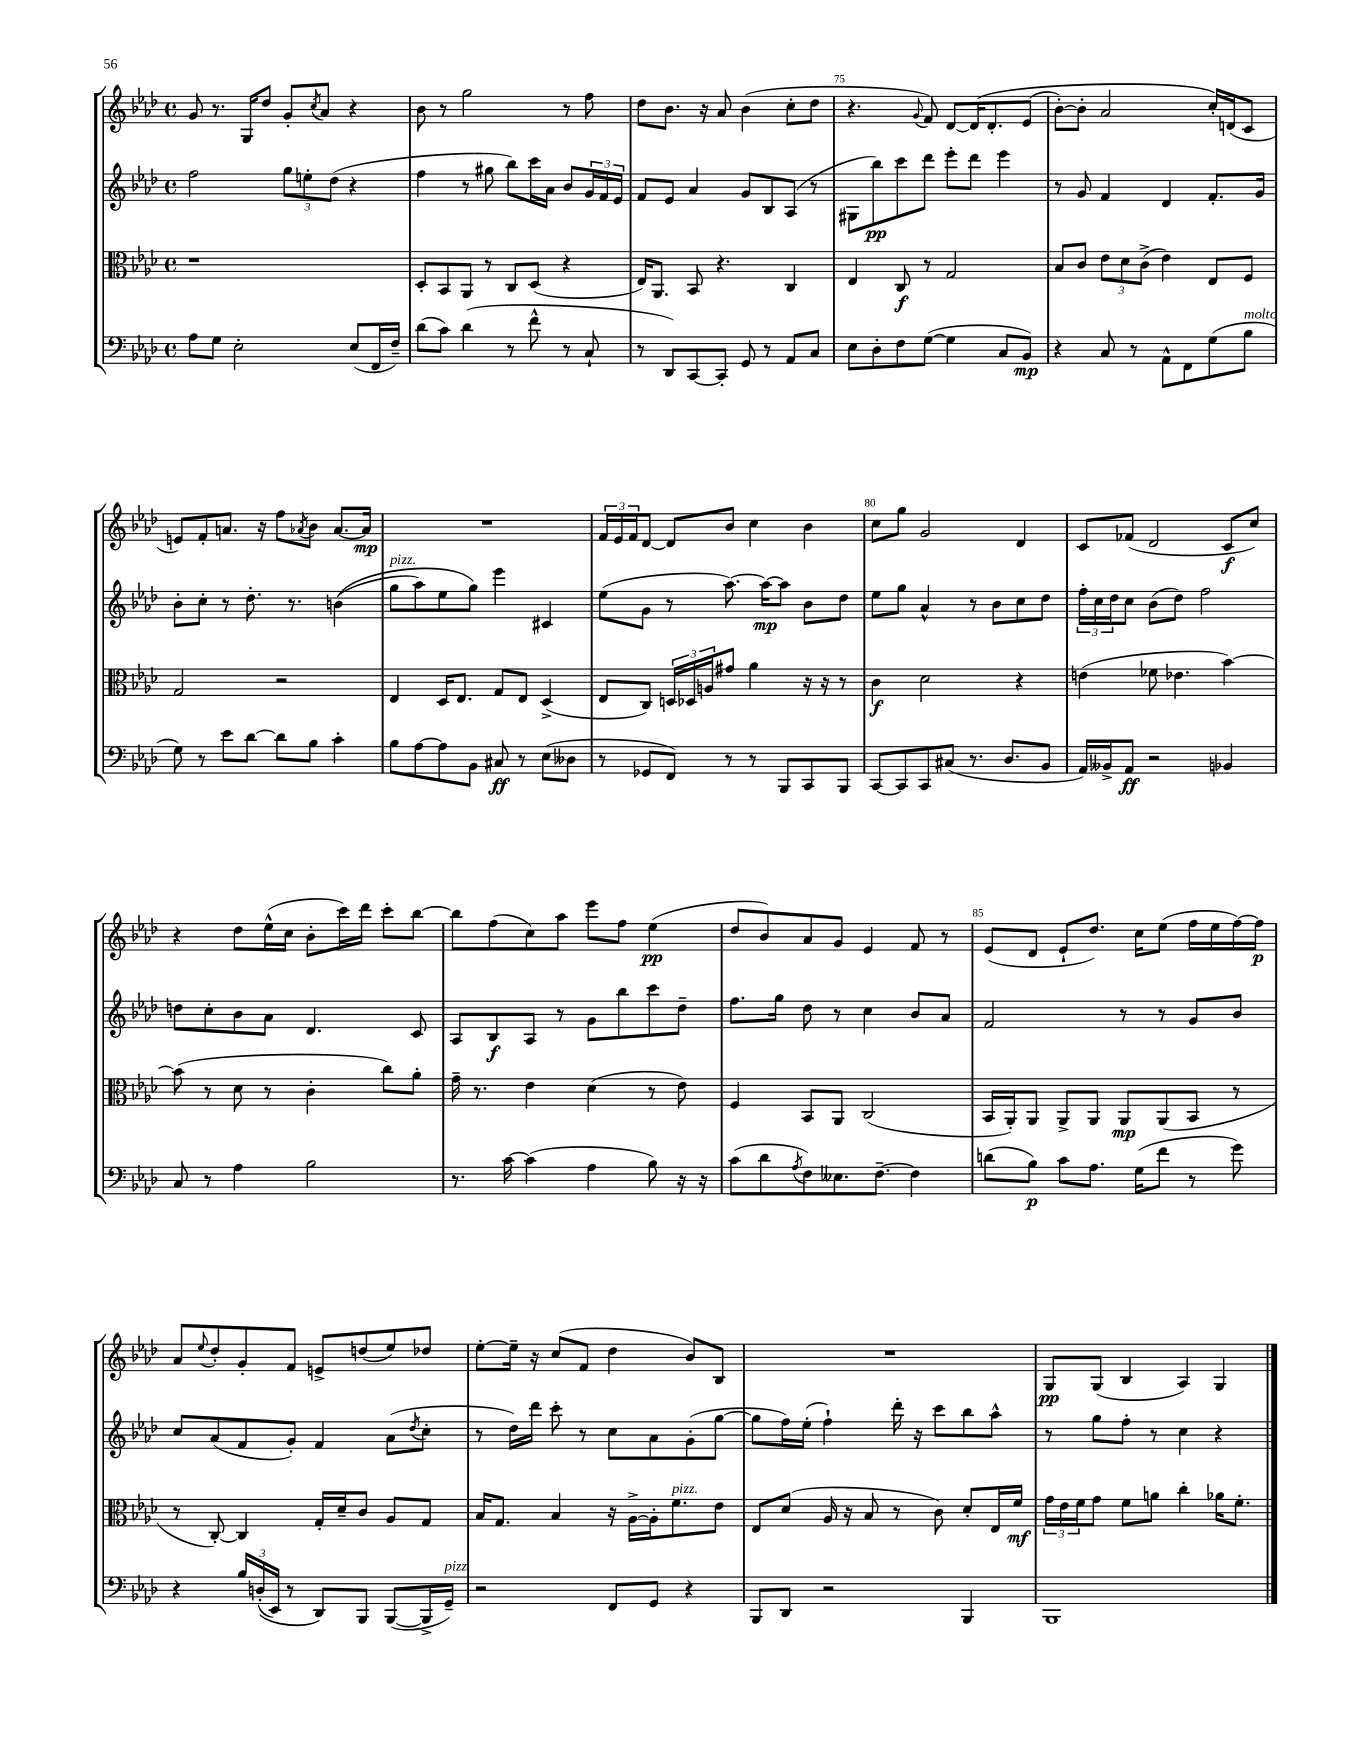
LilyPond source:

<<
\new StaffGroup <<
\new Staff = "s0" {
    \clef treble \key aes \major \defaultTimeSignature \time 4/4
    g'8 r8. g16 des''8 g'8-. \acciaccatura { c''8 } aes'8 r4 |
    bes'8 r8 g''2 r8 f''8 |
    des''8 bes'8. r16 aes'8 bes'4( c''8-. des''8 |
    r4. \appoggiatura { g'8 } f'8) des'8~ des'16\( des'8.-. ees'8( |
    bes'8~-.) bes'8-. aes'2 c''16-.\) d'16( c'8 |
    e'8) f'8-. a'8. r16 f''8 \acciaccatura { aes'8 } bes'8 aes'8.~ aes'16\mp |
    R1 |
    \tuplet 3/2 { f'16 ees'16 f'16 } des'8~ des'8 bes'8 c''4 bes'4 |
    c''8 g''8 g'2 des'4 |
    c'8 fes'8( des'2 c'8\f c''8) |
    r4 des''8 ees''16-^( c''16 bes'8-. c'''16) des'''16 c'''8-. bes''8~ |
    bes''8 f''8( c''8) aes''8 ees'''8 f''8 ees''4\pp( |
    des''8 bes'8) aes'8 g'8 ees'4 f'8 r8 |
    ees'8( des'8 ees'8-! des''8.) c''16 ees''8( f''16 ees''16 f''16~) f''16\p |
    aes'8 \appoggiatura { ees''8 } des''8-. g'8-. f'8 e'8-> d''8( ees''8) des''8 |
    ees''8~-. ees''16-- r16 c''8( f'8 des''4 bes'8) bes8 |
    R1 |
    g8\pp g8( bes4 aes4) g4 \bar "|." |
}
\new Staff = "s1" {
    \clef treble \key aes \major \defaultTimeSignature \time 4/4
    f''2 \tuplet 3/2 { g''8 e''8-. des''8( } r4 |
    f''4 r8 gis''8 bes''8) c'''16 aes'16 bes'8 \tuplet 3/2 { g'16 f'16 ees'16 } |
    f'8 ees'8 aes'4 g'8 bes8 aes8( r8 |
    gis8 bes''8\pp) c'''8 des'''8 ees'''8-. des'''8 ees'''4 |
    r8 g'8 f'4 des'4 f'8.-. g'16 |
    bes'8-. c''8-. r8 des''8.-. r8. b'4(\( |
    g''8^\markup { \italic "pizz." } aes''8) ees''8 g''8\) ees'''4 cis'4 |
    ees''8( g'8 r8 aes''8.~) aes''16~\mp aes''8 bes'8 des''8 |
    ees''8 g''8 aes'4-^ r8 bes'8 c''8 des''8 |
    \tuplet 3/2 { f''16-. c''16 des''16 } c''8 bes'8( des''8) f''2 |
    d''8 c''8-. bes'8 aes'8 des'4. c'8 |
    aes8 bes8\f aes8 r8 g'8 bes''8 c'''8 des''8-- |
    f''8. g''16 des''8 r8 c''4 bes'8 aes'8 |
    f'2 r8 r8 g'8 bes'8 |
    c''8 aes'8( f'8 g'8-.) f'4 aes'8( \acciaccatura { des''8 } c''8-. |
    r8 des''16) des'''16 c'''8-. r8 c''8 aes'8 g'8-.( g''8~ |
    g''8 f''16) ees''16-.( f''4-!) des'''16-. r16 c'''8 bes''8 aes''8-^ |
    r8 g''8 f''8-. r8 c''4 r4 \bar "|." |
}
\new Staff = "s2" {
    \clef alto \key aes \major \defaultTimeSignature \time 4/4
    r1 |
    des8-. bes,8 aes,8 r8 c8 des8( r4 |
    ees16) aes,8. bes,8 r4. c4 |
    ees4 c8\f r8 g2 |
    bes8 c'8 \tuplet 3/2 { ees'8 des'8 c'8->( } ees'4) ees8 f8 |
    g2 r2 |
    ees4 des16 ees8. g8 ees8 des4->( |
    ees8 c8) \tuplet 3/2 { d16 des16 a16 } gis'8 aes'4 r16 r16 r8 |
    c'4\f des'2 r4 |
    e'4( fes'8 ees'4. bes'4~) |
    bes'8( r8 des'8 r8 c'4-. c''8) aes'8-. |
    g'16-- r8. ees'4 des'4( r8 ees'8) |
    f4 bes,8 aes,8 c2( |
    bes,16 aes,16-.) aes,8 aes,8-> aes,8 aes,8\mp aes,8( bes,8 r8 |
    r8 c8~-.) c4 g16-. des'16-- c'8 aes8 g8 |
    bes16 g8. bes4 r16 aes16~-> aes16-. f'8.^\markup { \italic "pizz." } ees'8 |
    ees8 des'8( aes16 r16 bes8 r8 c'8) des'8-. ees16 f'16\mf |
    \tuplet 3/2 { g'16 ees'16 f'16 } g'8 f'8 a'8 c''4-. aes'16 f'8.-. \bar "|." |
}
\new Staff = "s3" {
    \clef bass \key aes \major \defaultTimeSignature \time 4/4
    aes8 g8 ees2-. ees8( f,16 f16--) |
    des'8( c'8) des'4( r8 f'8-^ r8 c8-! |
    r8 des,8) c,8~ c,8-. g,8 r8 aes,8 c8 |
    ees8 des8-. f8 g8~( g4 c8 bes,8\mp) |
    r4 c8 r8 aes,8-^ f,8 g8( bes8^\markup { \italic "molto" } |
    g8) r8 ees'8 des'8~ des'8 bes8 c'4-. |
    bes8 aes8~ aes8 bes,8 cis8\ff r8 ees8( deses8 |
    r8 ges,8 f,8) r8 r8 bes,,8 c,8 bes,,8 |
    c,8~ c,8 c,8 cis8( r8. des8. bes,8 |
    aes,16) beses,16-> aes,8\ff r2 bes,4 |
    c8 r8 aes4 bes2 |
    r8. c'16~ c'4( aes4 bes8) r16 r16 |
    c'8( des'8 \acciaccatura { aes8 } f8) eeses8. f8.~-- f4 |
    d'8( bes8\p) c'8 aes8. g16( f'8 r8 g'8) |
    r4 \tuplet 3/2 { bes16 d16-.(\( ees,16) } r8 des,8\) bes,,8 bes,,8~( bes,,16-> g,16--^\markup { \italic "pizz." }) |
    r2 f,8 g,8 r4 |
    bes,,8 des,8 r2 bes,,4 |
    bes,,1 \bar "|." |
}
>>
>>
\layout { \context { \Score currentBarNumber = #72 \override BarNumber.break-visibility = ##(#f #t #t) barNumberVisibility = #(every-nth-bar-number-visible 5) } }
